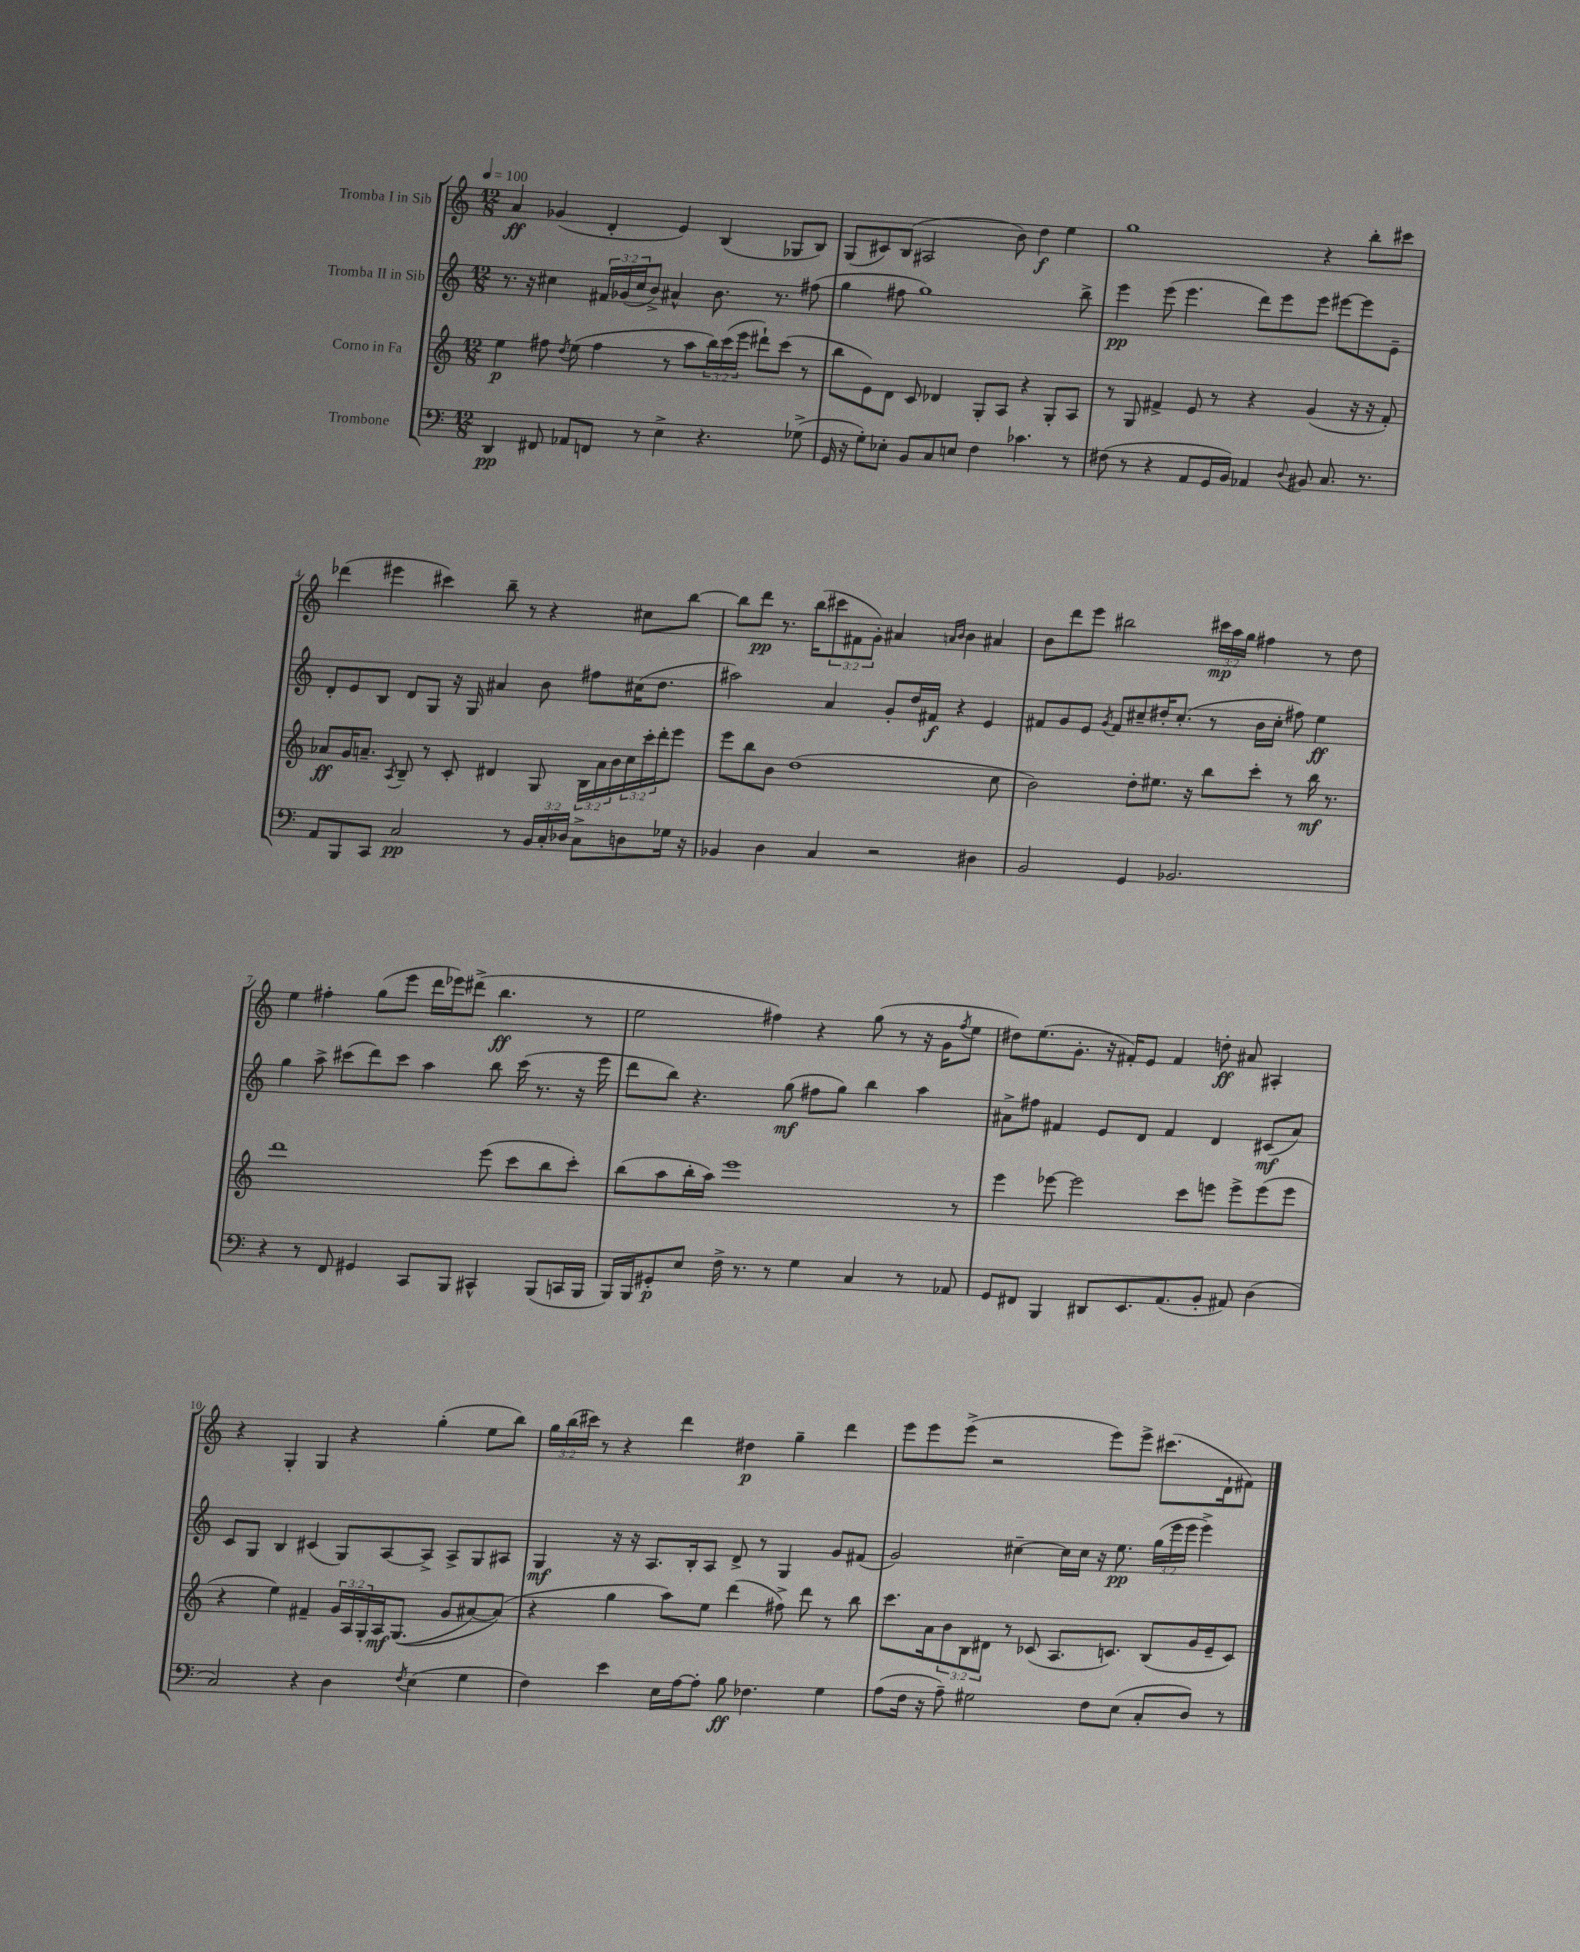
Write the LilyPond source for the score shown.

<<
\new StaffGroup <<
\new Staff = "s0" \with { instrumentName = "Tromba I in Sib" } {
    \clef treble \key c \major \numericTimeSignature \time 12/8 \override Staff.TupletNumber.text = #tuplet-number::calc-fraction-text \tempo 4 = 100
    a'4\ff ges'4( d'4-. e'4) b4( ges8 b8) |
    g8( cis'8) b8( ais2 b'8) d''4\f e''4 |
    g''1 r4 b''8-. cis'''8 |
    des'''4( eis'''4 cis'''4) b''8-- r8 r4 cis''8 b''8~ |
    b''8 d'''8\pp r8. b''16( \tuplet 3/2 { cis'''8 fis'8 g'8-.) } ais'4 \grace { a'16 b'16 } b'4 ais'4 |
    b'8 d'''8 e'''8 bis''2 \tuplet 3/2 { cis'''16\mp a''16 g''16 } fis''4 r8 d''8 |
    e''4 fis''4-. g''8( e'''8 d'''16 ees'''16) dis'''8->( b''4.\ff r8 |
    e''2 fis''4) r4 g''8( r8 r16 g'16 \acciaccatura { fis''8 } e''8 |
    dis''8) e''8.( g'8.-. r16 fis'16-.) e'8 fis'4 d''8-.\ff ais'8 ais4-. |
    r4 g4-. g4 r4 g''4-.( e''8 b''8) |
    \tuplet 3/2 { g''16 b''16( cis'''16) } r8 r4 d'''4 dis''4\p g''4-- d'''4 |
    e'''8 e'''8 e'''8->( r2 e'''8) e'''8-> cis'''8.( d'16-! fis'8) \bar "|." |
}
\new Staff = "s1" \with { instrumentName = "Tromba II in Sib" } {
    \clef treble \key c \major \numericTimeSignature \time 12/8 \override Staff.TupletNumber.text = #tuplet-number::calc-fraction-text
    r8. r16 cis''4 \tuplet 3/2 { fis'16 ges'16( cis''16 } b'8->) ais'4-^ b'8. r8. fis''8( |
    g''4 fis''8 g''1) b''8-> |
    e'''4\pp e'''8( e'''4. d'''8) e'''8 e'''8 eis'''8~ eis'''8 e'8-- |
    d'8-. e'8 b8 d'8 g8 r16 g16 ais'4 b'8 fis''8 cis''16( d''8. |
    ais''2) a'4 g'8-. d''16 fis'16\f r4 e'4 |
    fis'8 g'8 e'8 \acciaccatura { g'8 } fis'8 cis''8-- dis''16-. cis''8.-.( r8 b'16 cis''16-. fis''8) e''4\ff |
    g''4 a''8-> cis'''8( d'''8) cis'''8 a''4 b''8 cis'''16( r8. r16 e'''16 |
    d'''8 b''8) r4. g''8\mf( fis''8 g''8) b''4 a''4 |
    ais'8-> fis''8 fis'4 e'8 d'8 fis'4 d'4 cis'8\mf( ais'8) |
    c'8 g8 b4 cis'4( g8) a8~ a8-> a8-> g8 ais8 |
    g4\mf r16 r16 a8. b16-. a8 d'8-> r8 g4 g'8 fis'8( |
    g'2) cis''4~-- cis''16 cis''16 r16 e''8.\pp \tuplet 3/2 { g''16( e'''16 e'''16 } e'''4->) \bar "|." |
}
\new Staff = "s2" \with { instrumentName = "Corno in Fa" } {
    \clef treble \key c \major \numericTimeSignature \time 12/8 \override Staff.TupletNumber.text = #tuplet-number::calc-fraction-text
    e''4\p fis''8 \acciaccatura { d''8 } e''8( fis''4 r8 a''8 \tuplet 3/2 { b''16) c'''16( e'''16 } dis'''8-!) c'''8( r8 |
    b''8 e'8) d'8 c'8 des'4 g8-. a8 r4 g8-. a8 |
    r8 g8 fis'4-> e'8 r8 r4 g'4( r16 r16 fis'8-.) |
    aes'8\ff g'16 a'8.-- \acciaccatura { a8 } b8-- r8 c'8-. dis'4 g8 \tuplet 3/2 { b16 a'16 b'16 } \tuplet 3/2 { c''16 c'''16-. d'''16-. } e'''8 |
    e'''8 b''8 b'8 d''1( c''8 |
    b'2) d''8-. eis''8. r16 b''8 c'''8-. r8 b''16\mf r8. |
    d'''1 e'''8( c'''8 b''8 c'''8-.) |
    b''8( a''8 b''16-. a''16) e'''1 r8 |
    e'''4 ees'''8~ ees'''2 c'''8 e'''8 e'''8-> e'''8( e'''8 |
    r4 e''4) fis'4-- \tuplet 3/2 { g'16 a16 g16-. } a16\mf g8.(\( g'8 ais'8~) ais'8(\) |
    r4 g''4 a''8) e''8 d'''4( fis''8->) d'''8 r8 b''8 |
    c'''8. a'16 \tuplet 3/2 { b'8 b8 dis'8 } r8 ces'8( a8. c'8.) b8( g'16 e'16-- c'8) \bar "|." |
}
\new Staff = "s3" \with { instrumentName = "Trombone" } {
    \clef bass \key c \major \numericTimeSignature \time 12/8 \override Staff.TupletNumber.text = #tuplet-number::calc-fraction-text
    d,4\pp fis,8 aes,8 f,8 r8 e4-> r4. ges8->( |
    g,16 r16 g8-.) ees8-. b,8 c8 e8 f4 ces'4. r8 |
    fis8( r8 r4 a,8 g,16 b,16) aes,4 \appoggiatura { d8 } bis,8 c8. r8. |
    a,8 b,,8 c,8 c2\pp r8 \tuplet 3/2 { b,16 c16-. des16 } c8-> d8 ges16 r16 |
    bes,4 d4 c4 r2 dis4 |
    b,2 g,4 bes,2. |
    r4 r8 f,8 gis,4 c,8 b,,8 cis,4-^ b,,8( c,16 b,,16 |
    b,,16) b,,16 gis,8-.\p e8 f16-> r8. r8 g4 c4 r8 aes,8 |
    g,8 fis,8 b,,4 dis,8 e,8. a,8.( b,8-. ais,8) d4( |
    c2) r4 d4 \acciaccatura { f8 } e4( g4 |
    f4) e'4 e16 a16~ a8-. b8\ff fes4. g4 |
    a8( f16 r16 a8--) gis2 f8 e8( c8-. d8) r8 \bar "|." |
}
>>
>>
